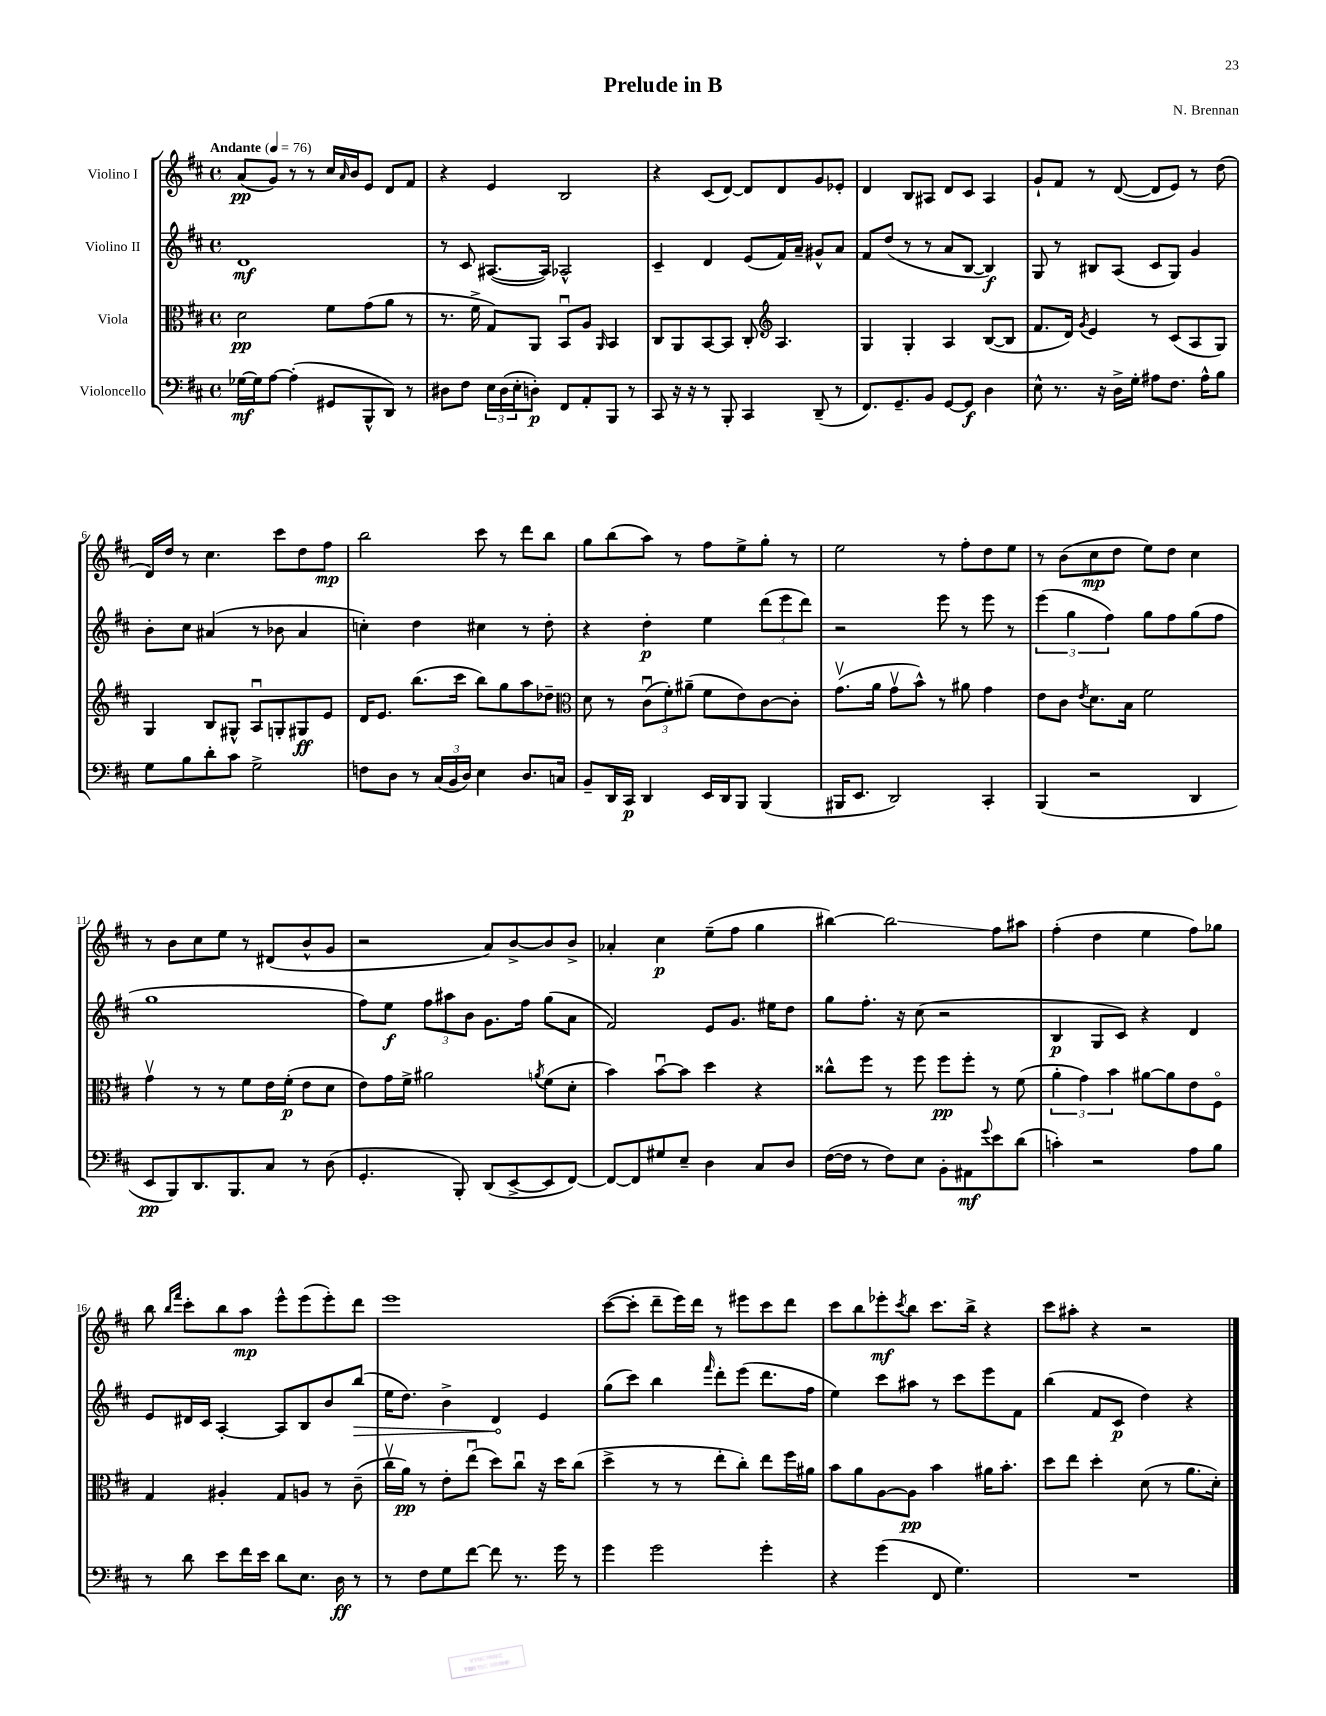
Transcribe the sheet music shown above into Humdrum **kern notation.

**kern	**kern	**kern	**kern
*staff4	*staff3	*staff2	*staff1
*clefF4	*clefC3	*clefG2	*clefG2
*k[f#c#]	*k[f#c#]	*k[f#c#]	*k[f#c#]
*M4/4	*M4/4	*M4/4	*M4/4
*met(c)	*met(c)	*met(c)	*met(c)
*MM76	*MM76	*MM76	*MM76
[16G-	2d	1d	(8a
16G-]	.	.	.
[8A	.	.	8g)
(4A']	.	.	8r
.	.	.	8r
8GG#	8f#	.	16cc#
.	.	.	16qqa
.	.	.	16b
8BBB^^	(8g	.	8e
8DD)	8a	.	8d
8r	8r	.	8f#
=	=	=	=
8D#	8.r	8r	4r
8F#	.	8c#	.
.	16f#^	.	.
24E	8G)	([8.A#	4e
(24D#	.	.	.
24E'	.	.	.
8D')	8AA	.	.
.	.	16A#])	.
8FF#	8BBu	2A-^^	2B
8AA'	8A	.	.
.	16qqAA	.	.
8BBB	4BB	.	.
8r	.	.	.
=	=	=	=
8CC#	8C#	4c#~	4r
16r	8AA	.	.
16r	.	.	.
8r	[8BB	4d	(8c#
8BBB'	8BB]	.	[8d)
4CC#	8C#'	(8e	8d]
*	*clefG2	*	*
.	4.A	16f#)	8d
.	.	16a~	.
(8DD~	.	8g#^^	8g
8r	.	8a	8e-'
=	=	=	=
8.FF#)	4G	8f#	4d
.	.	(8dd	.
8.GG~	.	.	.
.	4G'	8r	8B
8BB	.	8r	8A#
[8GG	4A	8a	8d
8GG]	.	[8B	8c#
4D	([8B	4B])	4A#
.	8B]	.	.
=	=	=	=
8E^^	8.f#	8G	8g`
8.r	.	8r	8f#
.	16d)	.	.
.	8qg	.	.
.	4e	8B#	8r
16r	.	.	.
16D^	.	(8A	([8d
16G'	.	.	.
8A#	8r	8c#	8d]
8.F#	(8c#	8G)	8e)
.	8A	4g	8r
16A#^^	.	.	.
8B	8G)	.	(8dd
=	=	=	=
8G	4G	8b'	16d)
.	.	.	16dd
8B	.	8cc#	8r
8d'	8B	(4a#	4.cc#
8c#	8G#^^	.	.
2G^	8Au	8r	.
.	8G'	8b-	8ccc#
.	8G#	4a#	8dd
.	8e	.	8ff#
=	=	=	=
8F	16d	4cc')	2bb
.	8.e	.	.
8D	.	.	.
8r	(8.bb	4dd	.
(24C#	.	.	.
24BB	.	.	.
.	16ccc#	.	.
24D)	.	.	.
4E	8bb)	4cc#	8ccc#
.	8gg	.	8r
8.D	8aa	8r	8ddd
.	8dd-~	8dd'	8bb
16C	.	.	.
=	=	=	=
*	*clefC3	*	*
8BB~	8d	4r	8gg
16DD	8r	.	(8bb
16CC#	.	.	.
4DD	(12c#u	4dd'	8aa)
.	12f#')	.	.
.	.	.	8r
.	(12a#~	.	.
16EE	8f#	4ee	8ff#
16DD	.	.	.
8BBB	8e)	.	8ee^
(4BBB	[8c#	(12ddd	8gg'
.	.	12eee	.
.	8c#']	.	8r
.	.	12ddd)	.
=	=	=	=
16BBB#	(8.gv	2r	2ee
8.EE	.	.	.
.	16a	.	.
2DD)	8gv	.	.
.	8b^^)	.	.
.	8r	8eee	8r
.	8a#	8r	8ff#'
4CC#'	4g	8eee	8dd
.	.	8r	8ee
=	=	=	=
(4BBB	8e	(6eee	8r
.	8c#	.	(8b
.	.	6gg	.
.	8qe	.	.
2r	8.d	.	8cc#
.	.	6ff#)	.
.	.	.	8dd
.	16B	.	.
.	2f#	8gg	8ee)
.	.	8ff#	8dd
4DD	.	(8gg	4cc#
.	.	8ff#	.
=	=	=	=
8EE	4gv	1gg	8r
8BBB)	.	.	8b
8.DD	8r	.	8cc#
.	8r	.	8ee
8.BBB	.	.	.
.	8f#	.	8r
8C#	16e	.	(8d#
.	(16f#'	.	.
8r	8e	.	8b^^
(8D	8d	.	8g
=	=	=	=
4.GG'	8e)	8ff#)	2r
.	16g	8ee	.
.	16f#^	.	.
.	2a#	12ff#	.
.	.	12aa#	.
8BBB')	.	.	.
.	.	12b	.
(8DD	.	8.g	8a)
[8EE^	.	.	[8b^
.	.	16ff#	.
.	8qa	.	.
8EE]	(8f#	(8gg	8b]
[8FF#)	8d'	8a	8b^
=	=	=	=
8FF#_	4b)	2f#)	4a-'
8FF#]	.	.	.
8G#	[8bu	.	4cc#
8E~	8b]	.	.
4D	4dd	8e	(8ee~
.	.	8.g	8ff#
8C#	4r	.	4gg
.	.	16ee#	.
8D	.	8dd	.
=	=	=	=
([16F#	8cc##^^	8gg	[4bb#)
16F#]	.	.	.
8r	8ff#	8.ff#'	.
8F#)	8r	.	2bb#]
.	.	16r	.
8E	8ff#	(8cc#	.
8BB'	8ff#	2r	.
8AA#	8ff#'	.	.
8qqg	.	.	.
8e	8r	.	8ff#
(8d	(8f#	.	8aa#
=	=	=	=
4c')	6a'	4B	(4ff#'
.	6g)	.	.
2r	.	8G	4dd
.	6b	.	.
.	.	8c#)	.
.	[8a#	4r	4ee
.	8a#]	.	.
8A	8e	4d	8ff#)
8B	8F#o	.	8gg-
=	=	=	=
8r	4G	8e	8bb
.	.	.	16qqbb
.	.	.	16qqfff#
8d	.	16d#	8ccc#'
.	.	16c#	.
8e	4A#'	[4A'	8bb
16f#	.	.	8aa
16e	.	.	.
8d	8G	8A]	8eee^^
8.E	8A	8B	(8eee
.	8r	8b	8eee')
16D	.	.	.
8r	(8c#~	(8bb	8ddd
=	=	=	=
8r	16cc#v	16ee	1eee
.	16a)	8.dd)	.
8F#	8r	.	.
8G	8e'	4b^	.
[8f#	(8eeu	.	.
8f#]	8dd)	4d	.
8.r	8cc#u	.	.
.	16r	4e	.
16g	16dd	.	.
8r	(8cc#	.	.
=	=	=	=
4g	4dd^	(8gg	([8ccc#
.	.	8ccc#)	8ccc#']
2g	8r	4bb	8ddd~
.	8r	.	16eee)
.	.	.	16ddd
.	.	16qqfff#	.
.	8ee'	8ddd'	8r
.	8cc#')	(8eee	8eee#
4g'	8ee	8.ddd	8ccc#
.	16ff#	.	8ddd
.	16a#	16ff#	.
=	=	=	=
4r	8b	4ee)	8ccc#
.	8a	.	8bb
(4g	[8A	8ccc#	8eee-'
.	.	.	8qccc#
.	8A]	8aa#	8bb
8FF#	4b	8r	8.ccc#
4.G)	.	8ccc#	.
.	.	.	16bb^
.	16a#	8eee	4r
.	8.b'	.	.
.	.	8f#	.
=	=	=	=
1r	8dd	(4bb	8ccc#
.	8ee	.	8aa#'
.	4dd'	8f#	4r
.	.	8c#	.
.	(8d	4dd)	2r
.	8r	.	.
.	8.a	4r	.
.	16d')	.	.
==	==	==	==
*-	*-	*-	*-
